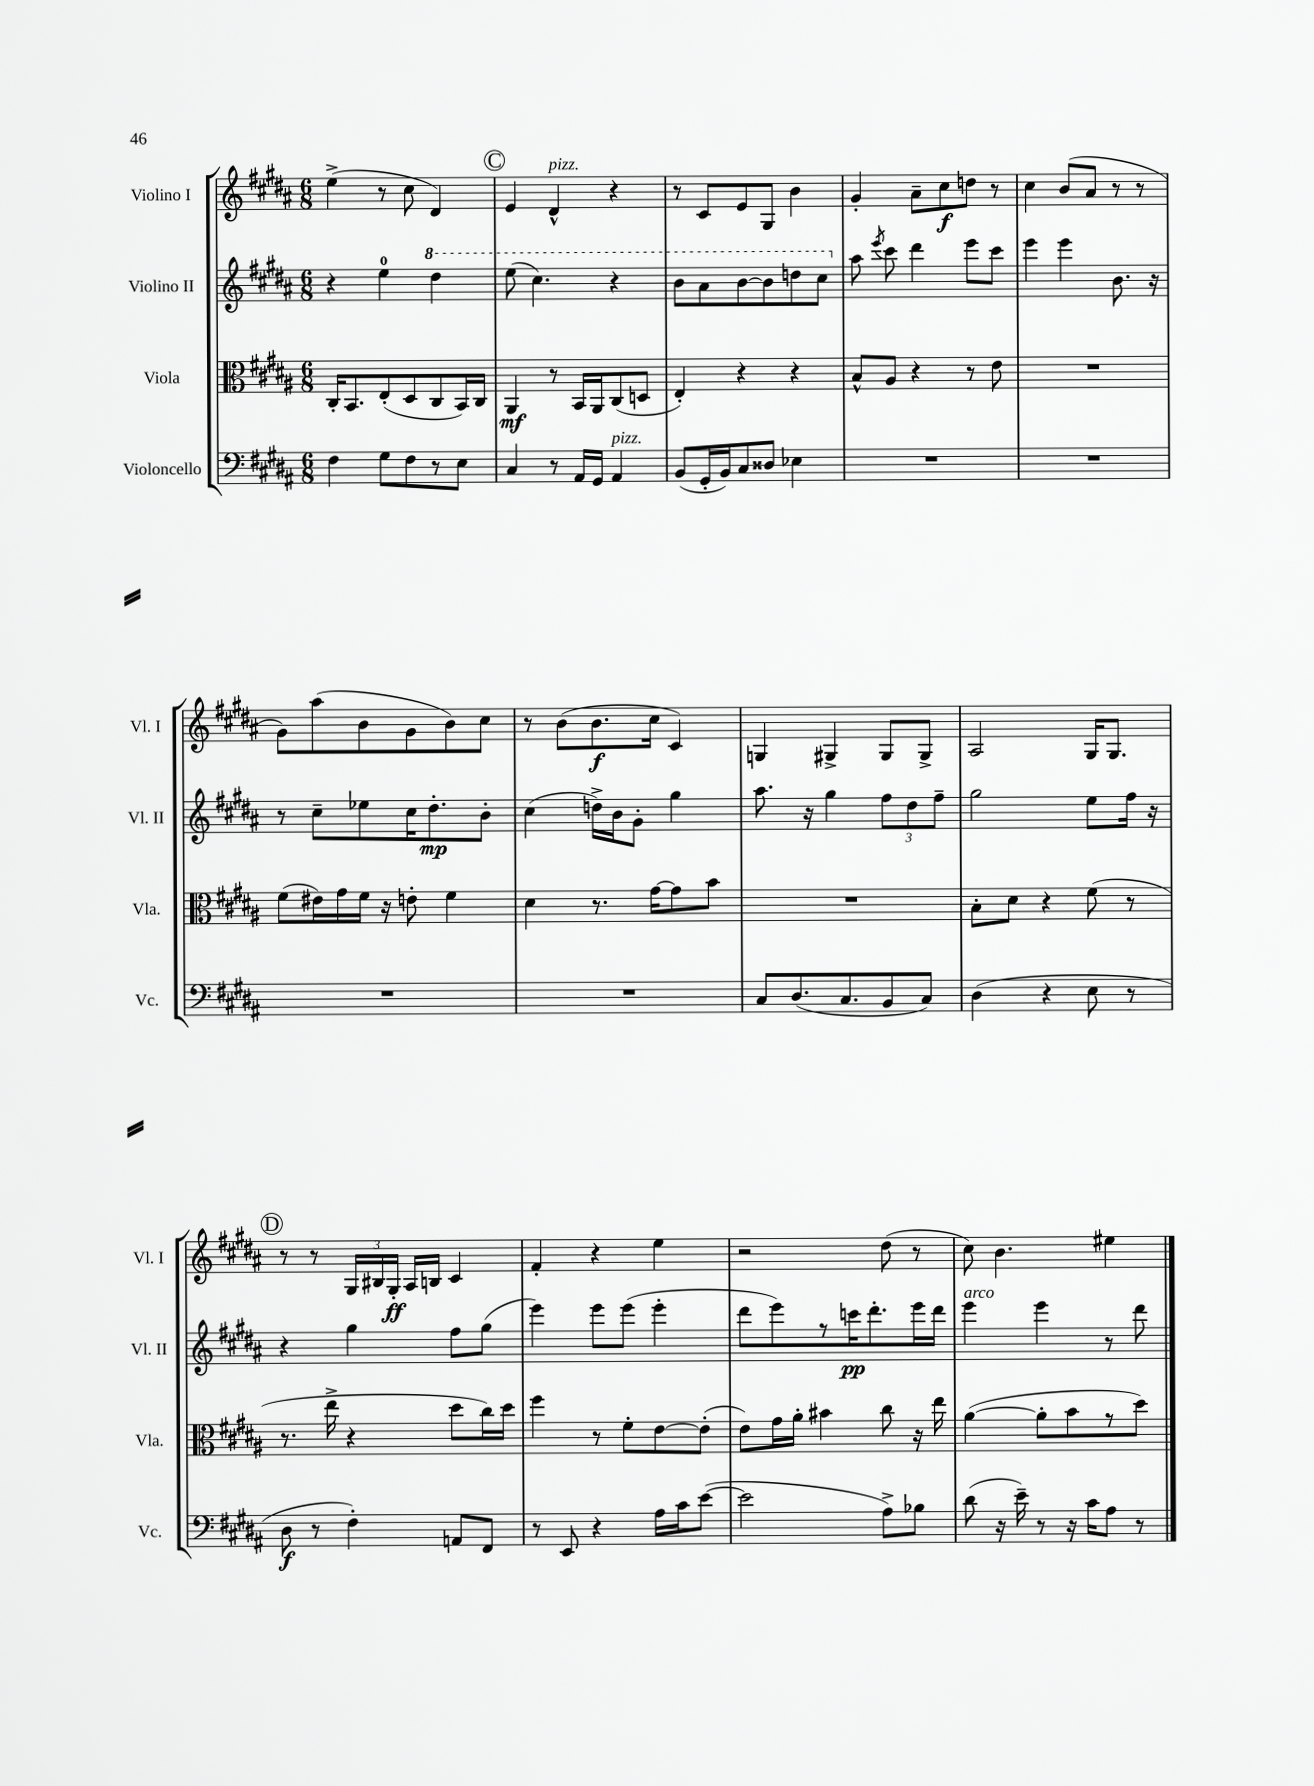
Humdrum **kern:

**kern	**kern	**kern	**kern
*staff4	*staff3	*staff2	*staff1
*clefF4	*clefC3	*clefG2	*clefG2
*k[f#c#g#d#a#]	*k[f#c#g#d#a#]	*k[f#c#g#d#a#]	*k[f#c#g#d#a#]
*M6/8	*M6/8	*M6/8	*M6/8
4F#\	16C#'/LK	4r	(4ee^\
.	8.BB/	.	.
8G#\L	(8E'/	4ee\	8r
8F#\	8D#/	.	8cc#\
8r	8C#/	4ddd#\	4d#/)
8E\J	16BB/L)	.	.
.	16C#/JJ	.	.
=	=	=	=
4C#/	4AA#/	(8eee\	4e/
.	.	4.ccc#\)	.
8r	8r	.	4d#^^/
16AA#/LL	16BB/LL	.	.
16GG#/JJ	16AA#/J	.	.
4AA#/	(8C#/	4r	4r
.	8D/J	.	.
=	=	=	=
(8BB/L	4E'/)	8bb\L	8r
16GG#'/L	.	8aa#\	8c#/L
16BB/J)	.	.	.
8C#/	4r	[8bb\	8e/
8D##/J	.	8bb\]	8G#/J
4E-\	4r	8ddd\	4b\
.	.	8ccc#\J	.
=	=	=	=
2.r	8B^^/L	8aa#\	4g#'/
.	.	8qeee/	.
.	8A#/J	8ccc#\	.
.	4r	4ddd#\	8a#~\L
.	.	.	8cc#\
.	8r	8eee\L	8dd\J
.	8e\	8ccc#\J	8r
=	=	=	=
2.r	2.r	4eee\	4cc#\
.	.	4eee\	(8b/L
.	.	.	8a#/J
.	.	8.b\	8r
.	.	.	8r
.	.	16r	.
=	=	=	=
2.r	(8f#\L	8r	8g#\L)
.	16e#\L)	8cc#~\L	(8aa#\
.	16g#\	.	.
.	16f#\JJ	8ee-\	8b\
.	16r	.	.
.	8e'\	16cc#\K	8g#\
.	.	8.dd#'\	.
.	4f#\	.	8b\)
.	.	8b'\J	8cc#\J
=	=	=	=
2.r	4d#\	(4cc#\	8r
.	.	.	(8b\L
.	8.r	16dd^\LL)	8.b\
.	.	16b\J	.
.	.	8g#'\J	.
.	[16g#\LK	.	16cc#\Jk
.	8g#\]	4gg#\	4c#/)
.	8b\J	.	.
=	=	=	=
8C#/L	2.r	8.aa#\	4G/
(8.D#/	.	.	.
.	.	16r	.
.	.	4gg#\	4G#^/
8.C#/	.	.	.
8BB/	.	12ff#\L	8G#/L
.	.	12dd#\	.
8C#/J)	.	.	8G#^/J
.	.	12ff#~\J	.
=	=	=	=
(4D#\	8B'\L	2gg#\	2A#/
.	8d#\J	.	.
4r	4r	.	.
8E\	(8f#\	8ee\L	16G#/LK
.	.	.	8.G#/J
8r	8r	16ff#\Jk	.
.	.	16r	.
=	=	=	=
8D#\	8.r	4r	8r
8r	.	.	8r
.	16ee^\	.	.
4F#'\)	4r	4gg#\	24G#/LL
.	.	.	24B#/
.	.	.	24G#'/JJ
.	.	.	16A#/LL
.	.	.	16B/JJ
8AA/L	8dd#\L	8ff#\L	4c#/
8FF#/J	16cc#\L)	(8gg#\J	.
.	16dd#\JJ	.	.
=	=	=	=
8r	4ff#\	4eee\)	4f#'/
8EE/	.	.	.
4r	8r	8eee\L	4r
.	8f#'\L	(8eee\J	.
16A#\LL	[8e\	4eee'\	4ee\
16c#\J	.	.	.
([8e\J	(8e'\]J	.	.
=	=	=	=
2e\]	8e\L)	8ddd#\L	2r
.	16g#\L	8eee\)	.
.	16a#'\JJ	.	.
.	4b#\	8r	.
.	.	16ccc\K	.
.	.	8.ddd#'\	.
8A#^\L)	8cc#\	.	(8dd#\
8B-\J	16r	16eee\L	8r
.	16ee\	16ddd#\JJ	.
=	=	=	=
(8d#\	([4a#\	4eee\	8cc#\)
16r	.	.	4.b\
16e~\)	.	.	.
8r	8a#'\]L	4eee\	.
16r	8b\	.	.
16c#\LK	.	.	.
8A#\J	8r	8r	4ee#\
8r	8dd#\J)	8ddd#\	.
==	==	==	==
*-	*-	*-	*-
